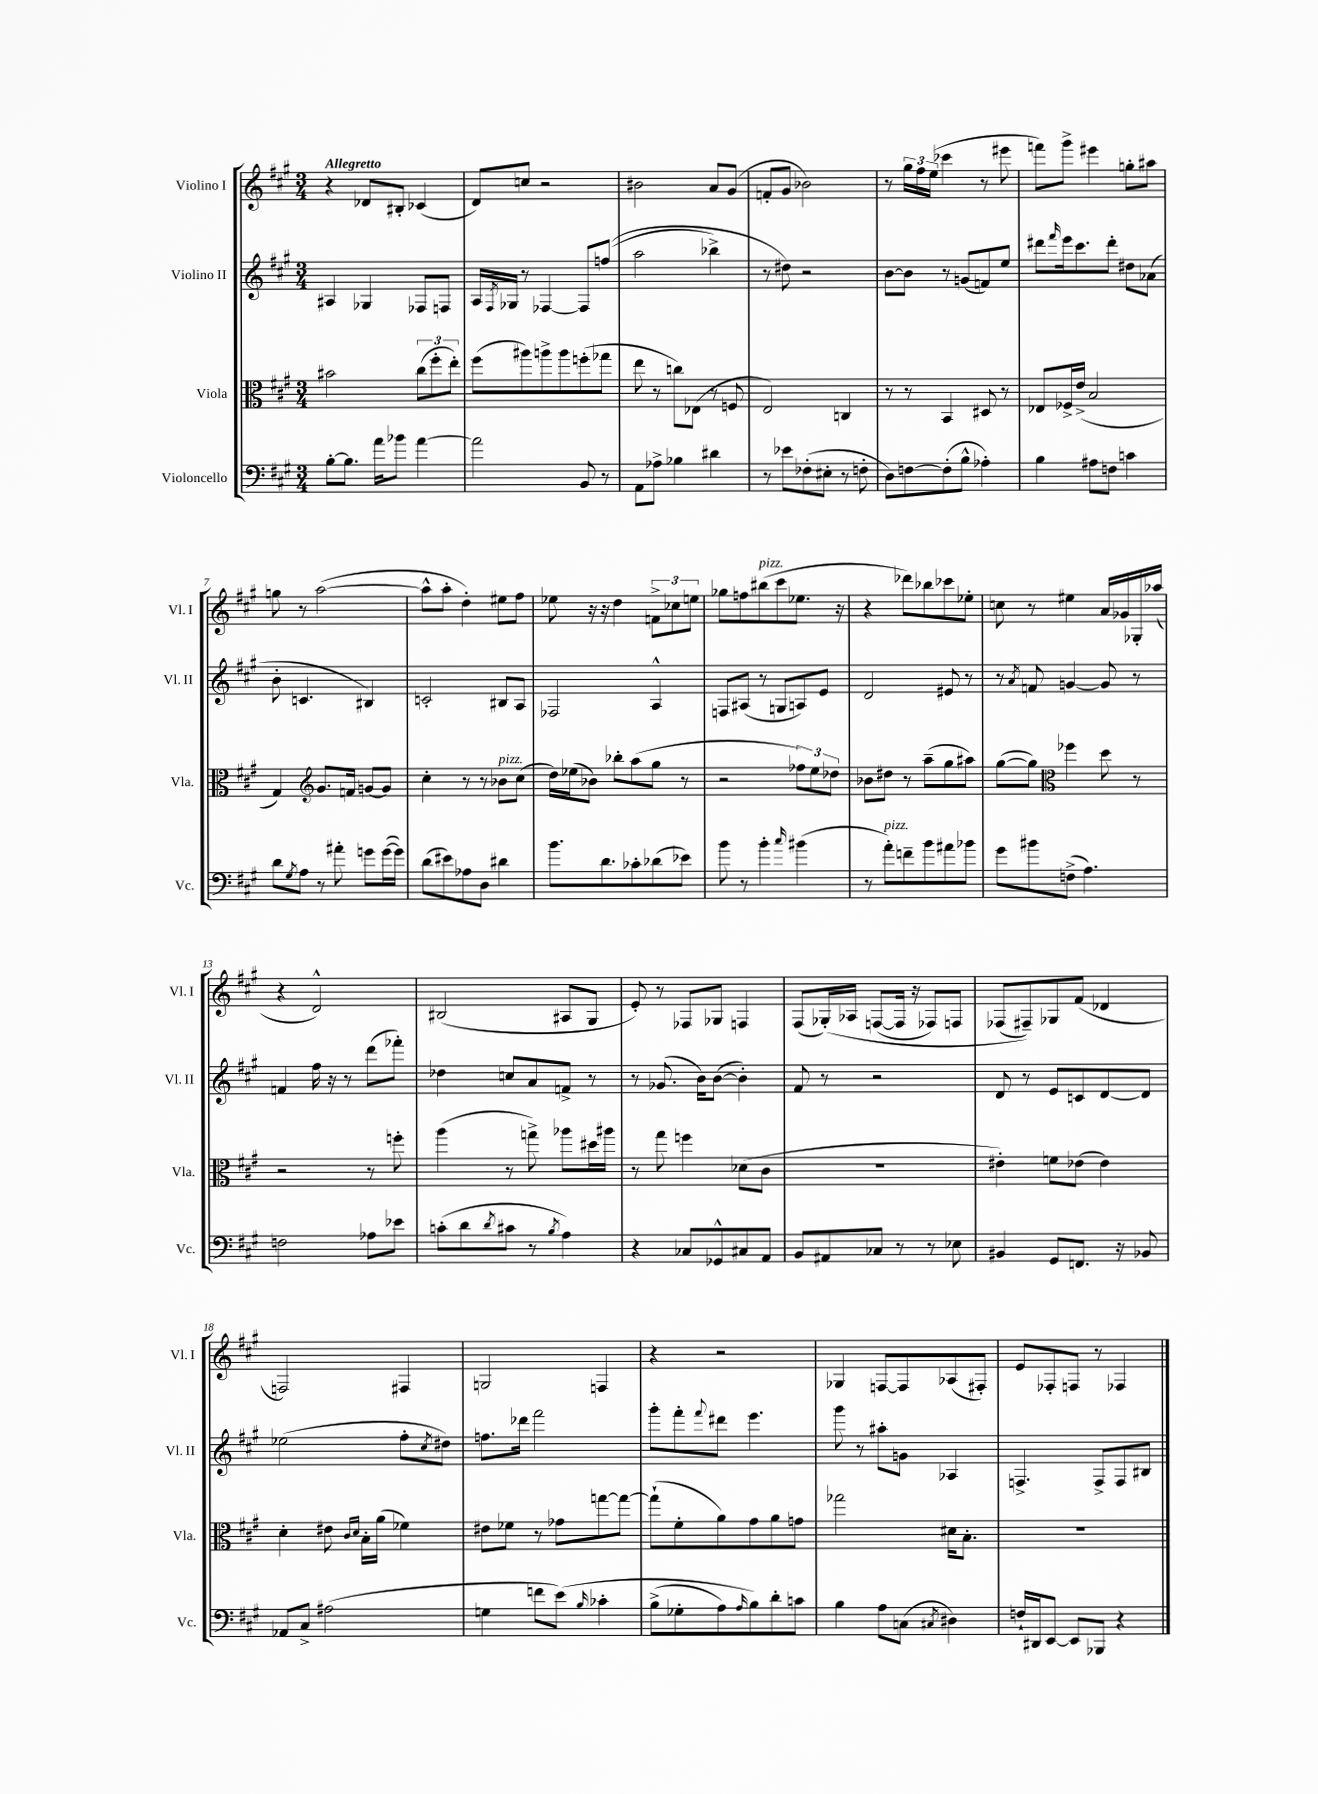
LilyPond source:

<<
\new StaffGroup <<
\new Staff = "s0" \with { instrumentName = "Violino I" shortInstrumentName = "Vl. I" } {
    \clef treble \key a \major \numericTimeSignature \time 3/4 \tempo "Allegretto"
    r4 des'8 bis8-. ces'4( |
    d'8) c''8 r2 |
    bis'2 a'8 gis'8( |
    f'8-. gis'8 bes'2) |
    r8 \tuplet 3/2 { gis''16 fis''16 e''16( } ces'''4 r8 eis'''8 |
    f'''8) gis'''8-> eis'''4 g''8-. ais''8 |
    g''8 r8 a''2~( |
    a''8-^ a''8-. d''4-.) eis''8 fis''8 |
    ees''8 r16 r16 d''4 \tuplet 3/2 { f'8-> ces''8 e''8 } |
    ges''8 f''8 bis''8^\markup { \italic "pizz." }( cis'''8 ees''8. r16 |
    r4 des'''8) bes''8 ces'''8 ees''8-. |
    c''8 r8 eis''4 a'16 ges'16 ges16-. aes''16( |
    r4 d'2-^) |
    bis2( ais8 gis8 |
    e'8-.) r8 fes8 ges8 f4 |
    fis8( ges16-.)\( aes16 f8~( f16 r16 fes8) f8 |
    fes8( fis8--)\) ges8 fis'8( des'4 |
    f2) fis4 |
    g2 f4 |
    r4 r2 |
    ges4 f8~ f8 aes8( fis8-.) |
    e'8 fes8-. f8 r8 fes4 \bar "|." |
}
\new Staff = "s1" \with { instrumentName = "Violino II" shortInstrumentName = "Vl. II" } {
    \clef treble \key a \major \numericTimeSignature \time 3/4
    ais4 ges4 fes8 f8 |
    a16 \acciaccatura { fis8 } ges16 r8 fes4~ fes8 f''8(\( |
    a''2 bes''4->) |
    r8 dis''8\) r2 |
    b'8~ b'8 r8 g'8( f'8) e''8 |
    dis'''8 \grace { fis'''16 } e'''16 cis'''8. dis'''8-. dis''8 aes'8( |
    b'8-. c'4. bis4) |
    c'2-. bis8 a8 |
    fes2 a4-^ |
    f8 ais8( r8 g8 a8) e'8 |
    d'2 eis'8 r8 |
    r8 \acciaccatura { a'8 } f'8 g'4~ g'8 r8 |
    f'4 fis''16 r16 r8 d'''8( fes'''8-.) |
    des''4 c''8 a'8 f'8-> r8 |
    r8 ges'8.( b'16) b'8~( b'4-.) |
    fis'8 r8 r2 |
    d'8 r8 e'8 c'8 d'8~ d'8 |
    ees''2( fis''8-. \acciaccatura { cis''8 } dis''8) |
    f''8. des'''16 fis'''2 |
    gis'''8-. fis'''8-. \appoggiatura { fis'''8 } dis'''8 e'''4. |
    gis'''8 r8 ais''8-. g'8 aes4 |
    f4.-> f8-> f8 bis8 \bar "|." |
}
\new Staff = "s2" \with { instrumentName = "Viola" shortInstrumentName = "Vla." } {
    \clef alto \key a \major \numericTimeSignature \time 3/4
    bis'2 \tuplet 3/2 { cis''8( fis''8-. e''8-.) } |
    fis''8( ais''8) a''8-> a''8 f''8-.( ges''8 |
    e''8 r8 c''8) ees8( r8 f8 |
    e2) c4 |
    r8 r8 b,4 dis8 r8 |
    ees8 fes16-> e'16->( b2 |
    gis4) \clef treble gis'8. f'16 g'8~ g'8 |
    cis''4-. r8 r8 bes'8^\markup { \italic "pizz." } cis''8( |
    d''16) ees''16( bes'8) bes''8-. a''8( gis''8 r8 |
    r2 \tuplet 3/2 { fes''8) e''8 des''8 } |
    bes'8 dis''8 r8 a''8--( gis''8 ais''8) |
    gis''8~( gis''8) \clef alto fes''4 d''8 r8 |
    r2 r8 f''8-. |
    a''4( r8 g''8->) aes''8 dis''16 ais''16 |
    r8 gis''8 f''4 des'8( cis'8 |
    R2. |
    eis'4-.) f'8 ees'8( ees'4) |
    d'4-. eis'8 \grace { cis'16 d'16 } b16-. a'16( fes'4) |
    eis'8 fes'8 r8 ges'8 g''8~ g''8~ |
    g''8-!( fis'8-. a'8) gis'8 a'8 g'8 |
    ges''2 dis'16 b8.-. |
    R2. \bar "|." |
}
\new Staff = "s3" \with { instrumentName = "Violoncello" shortInstrumentName = "Vc." } {
    \clef bass \key a \major \numericTimeSignature \time 3/4
    b8~-. b8. a'16 bes'8 a'4~ |
    a'2 b,8 r8 |
    a,8 aes8-> bes4 dis'4 |
    r8 ees'8 fes8-.( eis8-. r8 f8-. |
    d8) f8~ f8-.( b8-^ aes4-.) |
    b4 ais8 f8 c'4 |
    d'8 \acciaccatura { gis8 } a8 r8 ais'8-. g'8 g'16~( g'16) |
    d'8( eis'8) aes8 d8 dis'4 |
    b'8. d'8. ces'8-. des'8( ees'8) |
    b'8 r8 b'4-. \grace { cis''16 } bis'4( |
    r8 a'8-.^\markup { \italic "pizz." }) f'8-- b'8 ais'8 bes'8 |
    gis'8 bis'8 f8->( a4.) |
    f2 aes8 ees'8 |
    c'8-.( d'8 \acciaccatura { d'8 } cis'8 r8 \acciaccatura { b8 } a4) |
    r4 ces8 ges,8-^ cis8 a,8 |
    b,8 ais,8 ces8 r8 r8 ees8 |
    bis,4 gis,8 f,8. r16 bes,8 |
    aes,8 cis8-> ais2( |
    g4 f'8 e'8)\( \grace { b16 } ces'4-. |
    b8->( ges8-. a8) \grace { a16 } b8\) d'8-. c'8 |
    b4 a8 c8( \acciaccatura { cis8 } dis4) |
    f16-! dis,16 e,8~ e,8 bes,,8 r4 \bar "|." |
}
>>
>>
